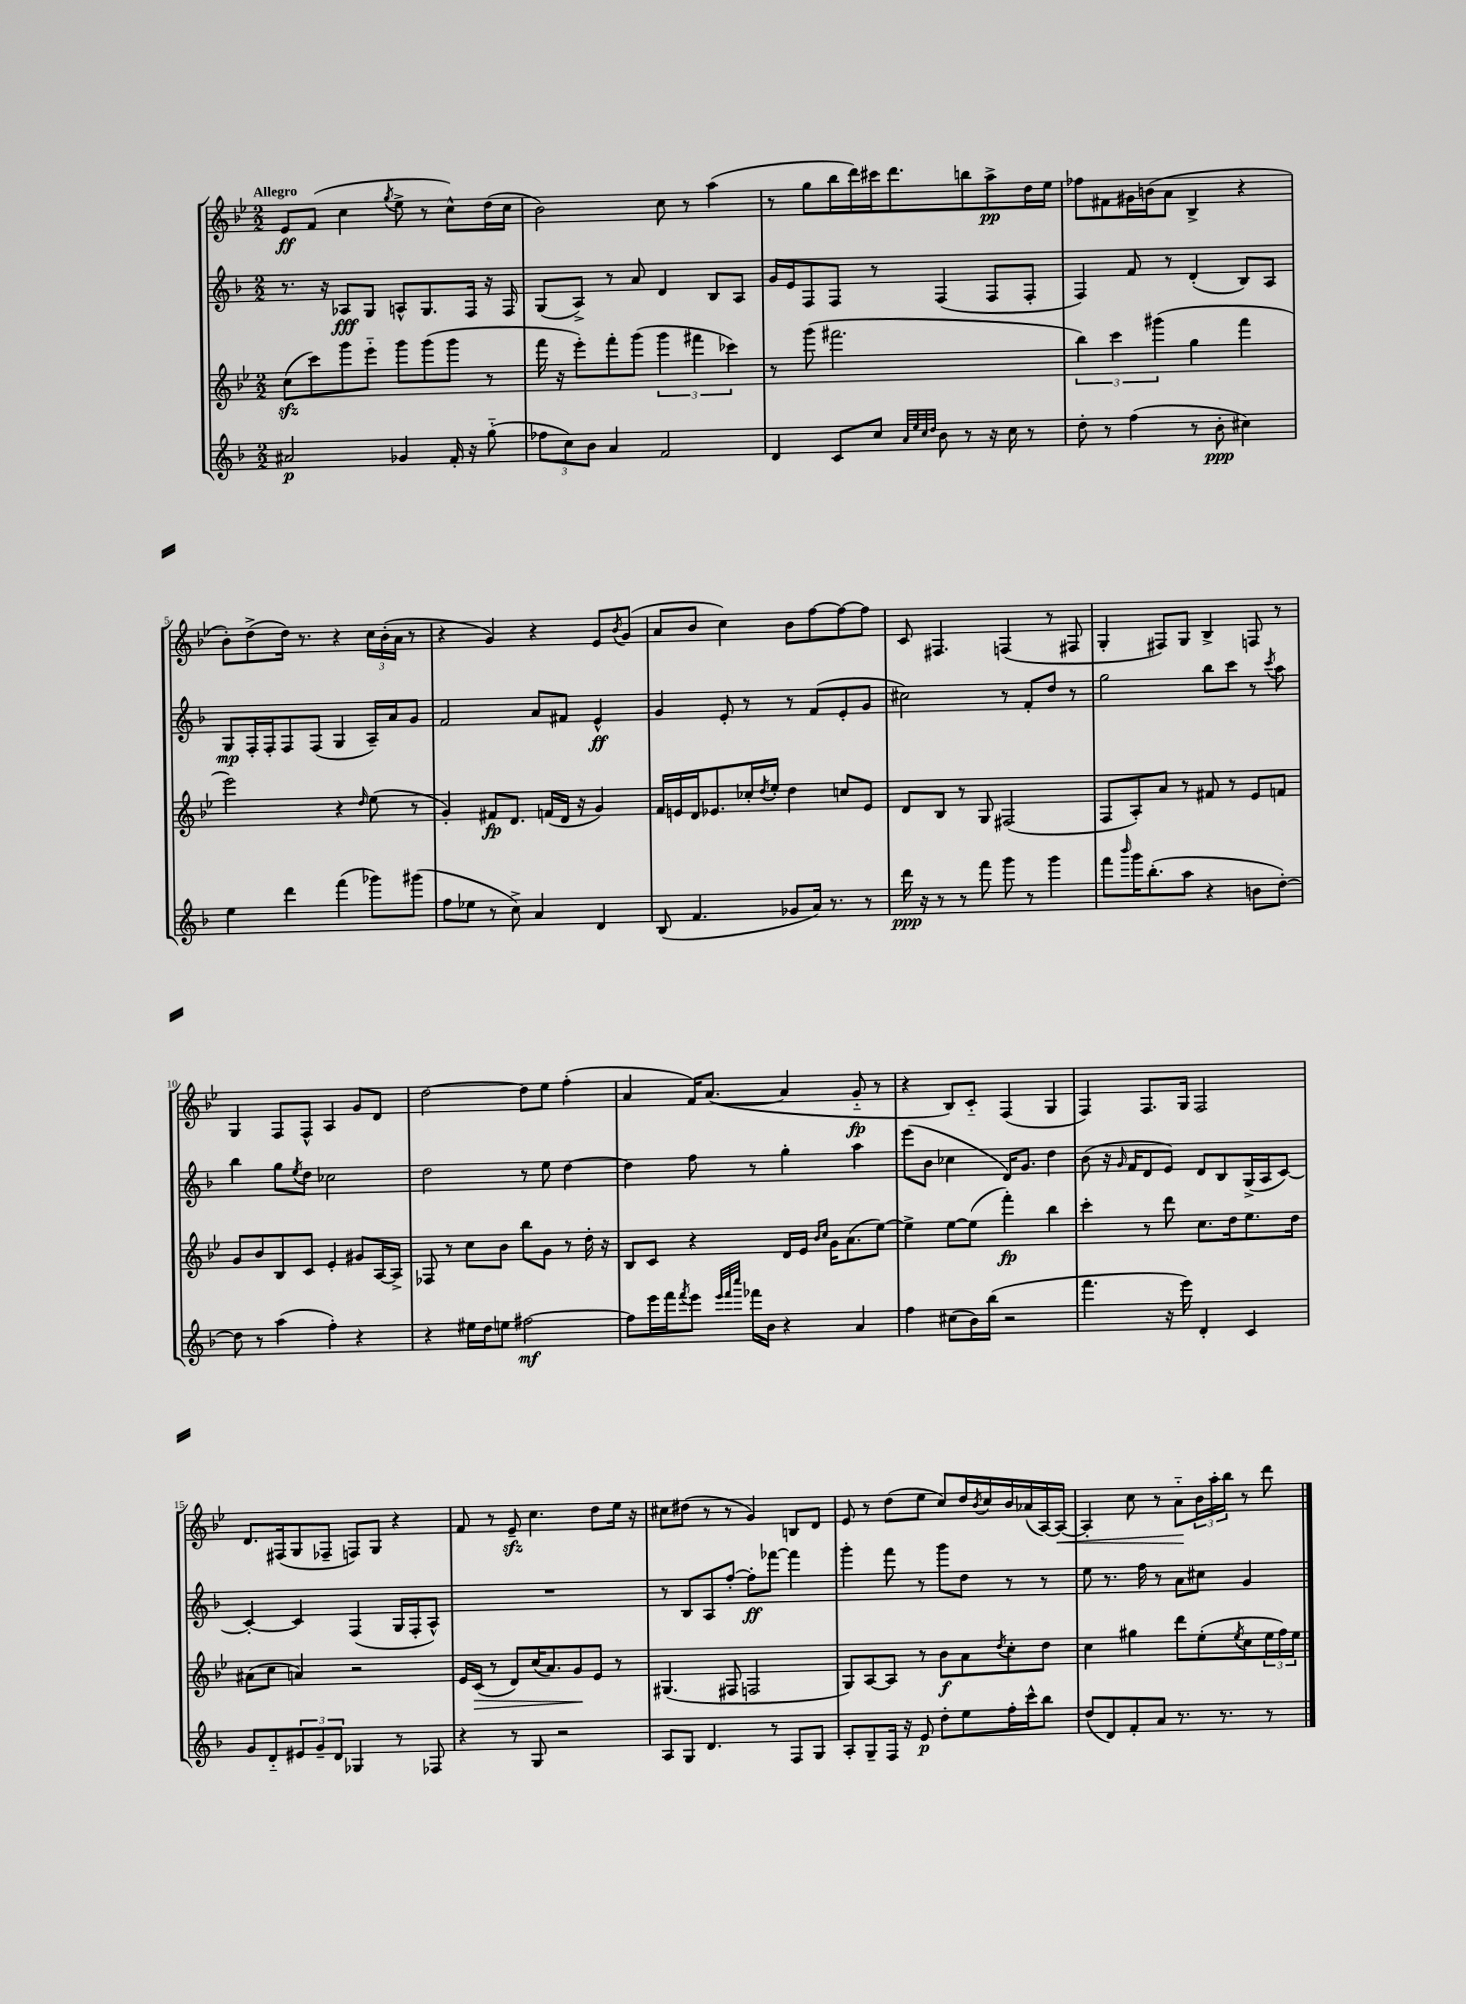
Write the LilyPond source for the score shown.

<<
\new StaffGroup <<
\new Staff = "s0" {
    \clef treble \key bes \major \numericTimeSignature \time 2/2 \tempo "Allegro"
    ees'8\ff f'8( c''4 \acciaccatura { g''8 } ees''8-> r8 c''8-^) d''16( c''16 |
    bes'2) c''8 r8 a''4( |
    r8 g''8 bes''16 d'''16) cis'''16 d'''8. b''8 a''8->\pp d''16 ees''16 |
    fes''8 fis'8 gis'16 b'16( a'8 bes4-> r4 |
    bes'8-.) d''8->( d''16) r8. r4 \tuplet 3/2 { c''16 bes'16-.( a'16 } r8 |
    r4 g'4) r4 ees'8 \acciaccatura { bes'8 } g'8( |
    a'8 bes'8 c''4) bes'8 f''8~ f''8~ f''8 |
    c'8 fis4. f4( r8 fis8 |
    g4-. fis8) g8 bes4-> f8 r8 |
    g4 f8 f8-^ a4 g'8 d'8 |
    d''2~ d''8 ees''8 f''4-.( |
    a'4 f'16) a'8.~( a'4 g'8-_\fp r8 |
    r4 bes8) c'8-_ f4( g4 |
    f4) f8. g16 f2 |
    d'8. fis16( g8 fes8-- f8) g8 r4 |
    f'8 r8 ees'8--\sfz c''4. d''8 ees''16 r16 |
    cis''8 dis''8( r8 r8 g'4) b8 d'8 |
    ees'8 r8 d''8( ees''8 c''8) d''16 \acciaccatura { bes'8 } c''16 bes'16 aes'16( a16~) a16~\< |
    a4-. c''8 r8 a'8-_\! \tuplet 3/2 { bes'16 a''16-. bes''16 } r8 d'''8 \bar "|." |
}
\new Staff = "s1" {
    \clef treble \key f \major \numericTimeSignature \time 2/2
    r8. r16 aes8\fff g8 a8-^ g8. f16 r16 f16 |
    g8( a8->) r8 a'8 d'4 bes8 a8 |
    g'16 e'16 f8 f8 r8 f4( f8 f8-. |
    f4) f'8 r8 d'4-.( bes8) a8 |
    g8\mp f16-. f16-. f8 f8( g4 a16--) a'16 g'8 |
    f'2 a'8 fis'8 e'4-^\ff |
    g'4 e'8-. r8 r8 f'8( e'8-. g'8 |
    cis''2) r8 f'8-. d''8 r8 |
    g''2 bes''8 c'''8 r8 \acciaccatura { c'''8 } a''8 |
    bes''4 g''8 \acciaccatura { e''8 } d''8 ces''2 |
    d''2 r8 e''8 d''4~ |
    d''4 f''8 r8 g''4-. a''4 |
    e'''8( bes'8 ces''4 d'16) g'8. d''4 |
    bes'8( r16 \grace { g'16 } f'16 d'8 e'8) d'8 bes8 g16->( a16 c'8~) |
    c'4~-. c'4 f4( g16 f16-. a8-^) |
    R1 |
    r8 bes8 a8 f''8~-. f''8-.\ff fes'''8~ fes'''4 |
    g'''4-. f'''8 r8 g'''8 d''8 r8 r8 |
    e''8 r8. f''16 r8 a'8 cis''8 g'4 \bar "|." |
}
\new Staff = "s2" {
    \clef treble \key bes \major \numericTimeSignature \time 2/2
    c''8\sfz( c'''8) g'''8 ees'''8-_ g'''8 g'''8( g'''8 r8 |
    f'''16 r16 ees'''8-.) f'''8-. g'''8( \tuplet 3/2 { g'''4 fis'''4 ces'''4) } |
    r8 g'''8( fis'''2. |
    \tuplet 3/2 { bes''4) c'''4 gis'''4( } g''4 f'''4 |
    ees'''2) r4 \grace { d''16 } ees''8( r8 |
    g'4-.) fis'8\fp d'8. f'16( d'16 r16 g'4) |
    f'16 e'16 d'16 ees'8. ces''16-. \acciaccatura { d''8 } ees''16-. d''4 c''8 ees'8 |
    d'8 bes8 r8 g8 fis2( |
    f8 a8-.) a'8 r8 fis'8 r8 ees'8 f'8 |
    g'8 bes'8 bes8 c'8 ees'4-. gis'8 a16~ a16-> |
    fes8 r8 c''8 bes'8 bes''8 g'8 r8 d''16-. r16 |
    bes8 c'8 r4 d'16 ees'16 \grace { bes'16 c''16 } g'16 a'8.( ees''8~) |
    ees''4-> ees''8~ ees''8( f'''4-.\fp) bes''4 |
    c'''4-. r8 d'''8 c''8. d''16 ees''8. d''16 |
    ais'8( c''8 a'4) r2 |
    ees'16 c'16\>( r8 d'8) c''16( a'8.) g'8\! ees'8 r8 |
    gis4.( fis8 f2 |
    g8) a8~ a8 r8 bes'8\f a'8 \acciaccatura { d''8 } c''8-. d''8 |
    c''4 gis''4 d'''8 ees''8-.( \acciaccatura { ees''8 } c''8 \tuplet 3/2 { ees''16 f''16) ees''16 } \bar "|." |
}
\new Staff = "s3" {
    \clef treble \key f \major \numericTimeSignature \time 2/2
    ais'2\p ges'4 f'16-. r16 g''8-_( |
    \tuplet 3/2 { fes''8 c''8) bes'8 } a'4 f'2 |
    d'4 c'8 c''8 \grace { a'32 e''32 c''32 d''32 } bes'8 r8 r16 c''16 r8 |
    d''8-. r8 f''4( r8 bes'8-.\ppp cis''4) |
    e''4 d'''4 f'''4( ges'''8) gis'''8( |
    f''8 ees''8 r8 c''8->) a'4 d'4 |
    bes8( f'4. ges'8 a'16) r8. r8 |
    d'''16\ppp r16 r8 r8 f'''8 g'''8 r8 g'''4 |
    f'''8 \grace { bes'''16 } g'''16 bes''8.-.( a''8 r4 b'8 d''8~-.) |
    d''8 r8 a''4( f''4-.) r4 |
    r4 eis''16 d''16 e''8 fis''2~\mf |
    fis''8 e'''16 f'''16 \acciaccatura { f'''8 } e'''8 \grace { e'''32 f'''32 c''''32 } fes'''16 bes'16 r4 a'4 |
    f''4 cis''8( bes'16) bes''16( r2 |
    f'''4. r16 e'''16) d'4-. c'4 |
    g'8 d'8-_ \tuplet 3/2 { eis'8 g'8-- d'8 } ges4 r8 fes8 |
    r4 r8 g8 r2 |
    a8 g8 d'4. r8 f8 g8 |
    a8-. g8-- f16 r16 e'8\p d''8-. e''8 f''16-. c'''16-^ bes''8 |
    d''8( d'8) f'8-. a'8 r8. r8. r8 \bar "|." |
}
>>
>>
